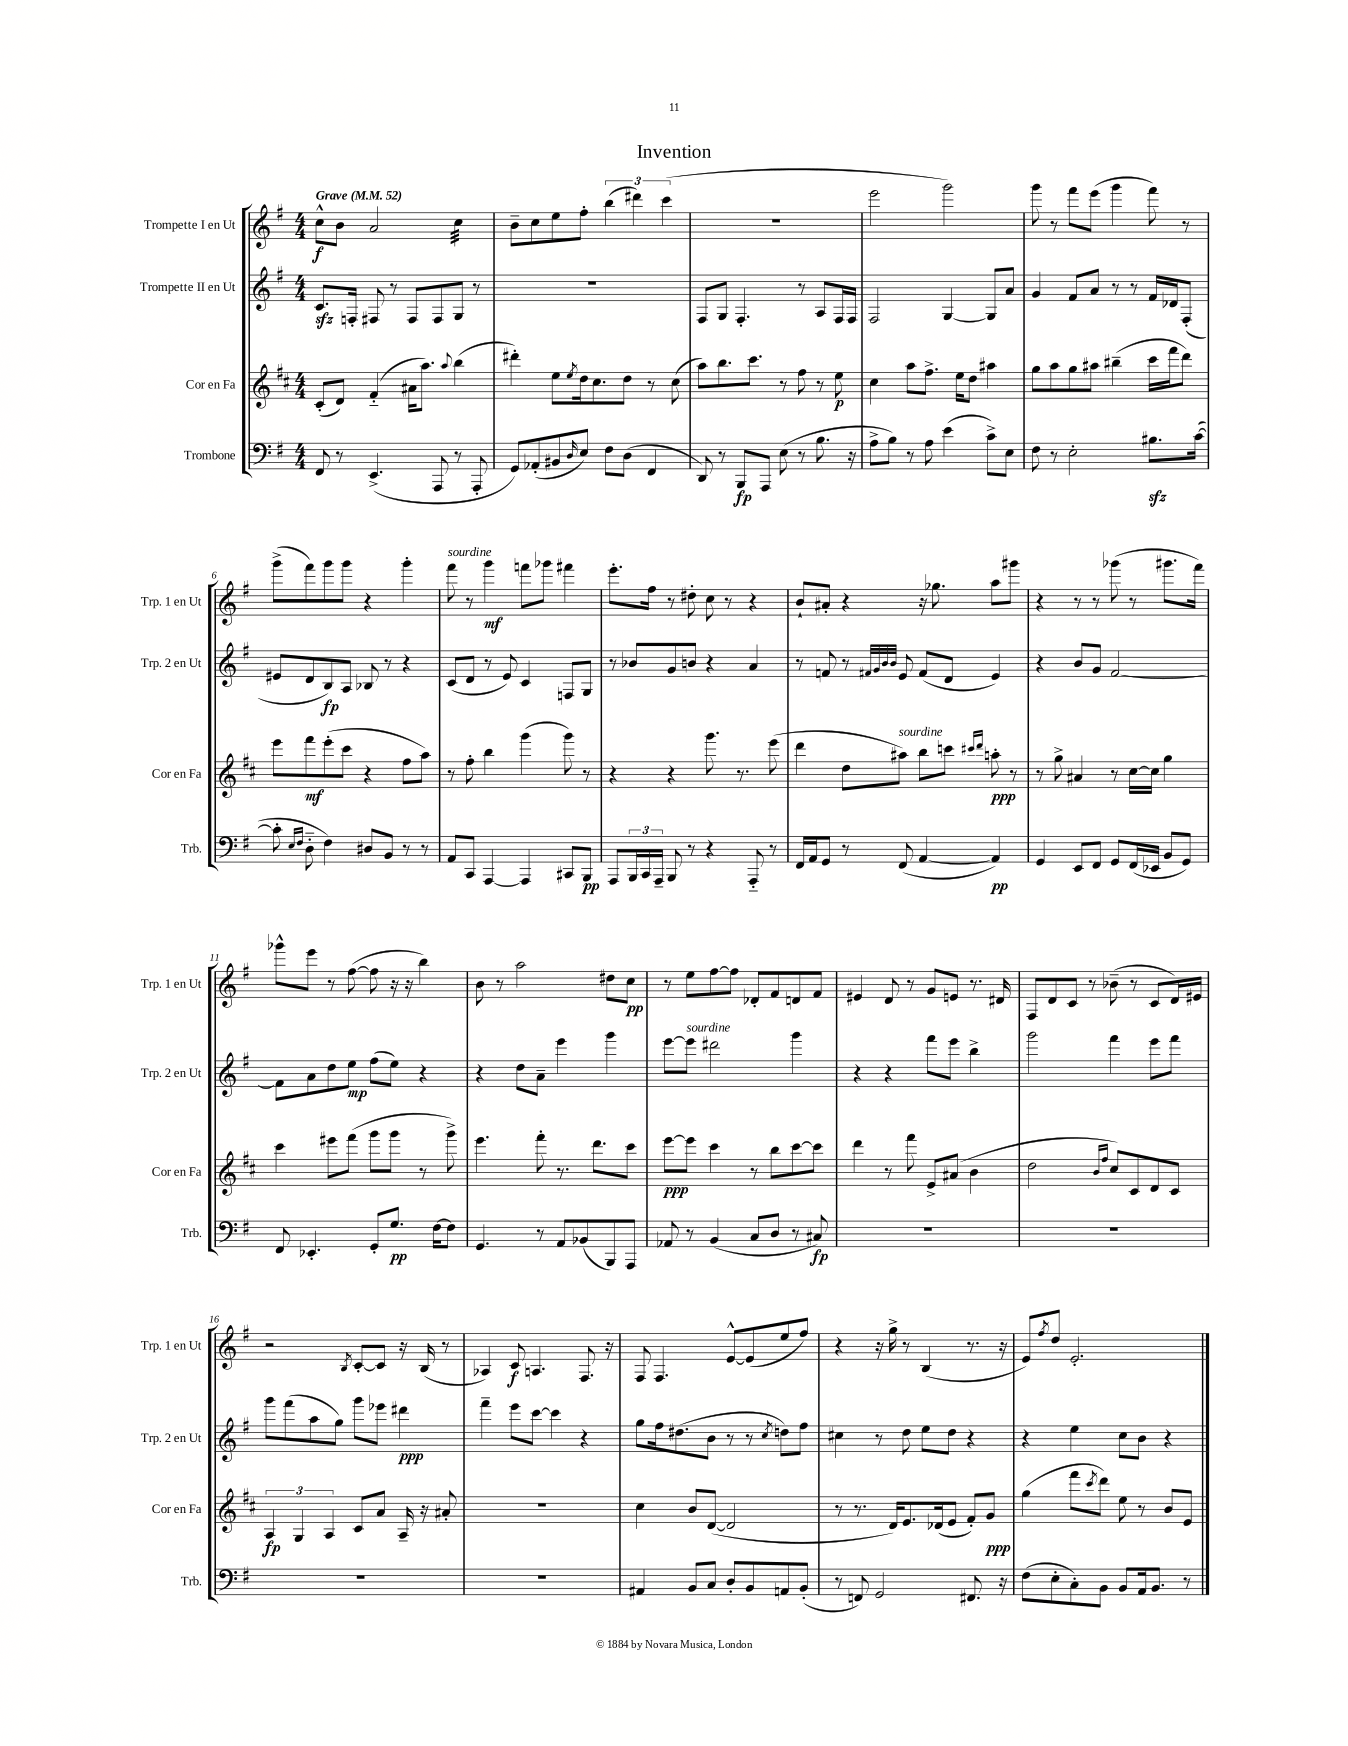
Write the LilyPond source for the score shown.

\header { title = "Invention" }
<<
\new StaffGroup <<
\new Staff = "s0" \with { instrumentName = "Trompette I en Ut" shortInstrumentName = "Trp. 1 en Ut" } {
    \clef treble \key g \major \numericTimeSignature \time 4/4 \tempo "Grave" 4 = 52
    c''8-^\f b'8 a'2 c''4:32 |
    b'8-- c''8 e''8 fis''8-. \tuplet 3/2 { b''4( dis'''4) c'''4( } |
    R1 |
    e'''2 g'''2) |
    g'''8 r8 fis'''8 e'''8( g'''4 fis'''8) r8 |
    g'''8->( fis'''8) g'''8 g'''8 r4 g'''4-. |
    fis'''8^\markup { \italic "sourdine" } r8 g'''4\mf f'''8 ges'''8 fis'''4 |
    e'''8.-. fis''16 r8 dis''8-. c''8 r8 r4 |
    b'8-! ais'8-. r4 r16 ges''8. a''8 gis'''8 |
    r4 r8 r8 ges'''8( r8 gis'''8. fis'''16) |
    ges'''8-^ e'''8 r8 fis''8~( fis''8 r16 r16 b''4) |
    b'8 r8 a''2 dis''8 c''8\pp |
    r8 e''8 fis''8~ fis''8 des'8-. fis'8 d'8 fis'8 |
    eis'4 d'8 r8 g'8 e'8 r8. dis'16 |
    fis8 d'8 c'8 r8 bes'8--( r8 c'8 d'16) eis'16 |
    r2 \acciaccatura { b8 } c'8~-. c'8 r16 b16( r8 |
    aes4) c'8\f a4. fis8. r16 |
    fis8 fis4. e'8~-^ e'8( e''8 fis''8) |
    r4 r16 g''16-> r8 b4( r8. r16 |
    e'8) \acciaccatura { fis''8 } d''8 e'2.-. \bar "|." |
}
\new Staff = "s1" \with { instrumentName = "Trompette II en Ut" shortInstrumentName = "Trp. 2 en Ut" } {
    \clef treble \key g \major \numericTimeSignature \time 4/4
    c'8.\sfz f16-. fis8 r8 fis8 fis8 g8 r8 |
    R1 |
    fis8 g8 fis4.-. r8 a8 fis16 fis16 |
    fis2 g4~ g8 a'8 |
    g'4 fis'8 a'8 r8 r8 fis'16 des'16 fis8-.( |
    eis'8 d'8 b8\fp) a8 bes8 r8 r4 |
    c'8( d'8 r8 e'8) c'4 f8 g8 |
    r8 bes'8 g'8 b'8 r4 a'4 |
    r8 f'8 r8 \grace { fis'32 g'32 b'32 b'32 } e'8 fis'8( d'8 e'4) |
    r4 b'8 g'8 fis'2~ |
    fis'8 a'8 d''8 e''8\mp fis''8( e''8) r4 |
    r4 d''8 a'8-- e'''4 g'''4 |
    e'''8~ e'''8^\markup { \italic "sourdine" } dis'''2 g'''4 |
    r4 r4 fis'''8 e'''8 b''4-> |
    g'''2 fis'''4 e'''8 fis'''8 |
    g'''8 fis'''8( a''8 g''8) g'''8 ees'''8 dis'''4\ppp |
    fis'''4-- e'''8 c'''8~ c'''4 r4 |
    g''8 fis''16 dis''8.( b'8 r8 r8 \acciaccatura { c''8 } d''8) fis''8 |
    cis''4 r8 d''8 e''8 d''8 r4 |
    r4 e''4 c''8 b'8 r4 \bar "|." |
}
\new Staff = "s2" \with { instrumentName = "Cor en Fa" shortInstrumentName = "Cor en Fa" } {
    \clef treble \key d \major \numericTimeSignature \time 4/4
    cis'8-.( d'8) fis'4-_( ais'16 a''8.) \appoggiatura { a''8 } b''4( |
    dis'''4-.) e''8 \acciaccatura { e''8 } d''16 cis''8. d''8 r8 cis''8( |
    a''8) b''8. cis'''8. r8 fis''8 r8 e''8\p |
    cis''4 a''8 fis''8.-> e''16 d''8 ais''4 |
    g''8 a''8 g''8 ais''8 bis''4--( cis'''16 fis'''16 d'''8) |
    e'''8 fis'''8\mf e'''8-.( cis'''8 r4 fis''8 a''8) |
    r8 fis''8-. b''4 g'''4( g'''8) r8 |
    r4 r4 g'''8. r8. e'''8( |
    d'''4 d''8 ais''8^\markup { \italic "sourdine" }) b''8 c'''8 \grace { cis'''16 d'''16 } a''8-.\ppp r8 |
    r8 g''8-> ais'4 r8 cis''16~ cis''16 g''4 |
    cis'''4 eis'''8 fis'''8( g'''8 g'''8 r8 g'''8->) |
    e'''4. fis'''8-. r8. d'''8. cis'''8 |
    e'''8~\ppp e'''8 cis'''4 r8 b''8 cis'''8~ cis'''8 |
    d'''4 r8 fis'''8 e'8-> ais'8( b'4 |
    d''2 \grace { b'16 fis''16 } cis''8) cis'8 d'8 cis'8 |
    \tuplet 3/2 { a4\fp g4 a4 } cis'8 a'8 a16-- r16 ais'8-. |
    R1 |
    cis''4 b'8 d'8~( d'2 |
    r8 r8. d'16) e'8. des'16( e'8 fis'8-.) g'8\ppp |
    g''4( fis'''8 \acciaccatura { cis'''8 } d'''8) e''8 r8 b'8 e'8 \bar "|." |
}
\new Staff = "s3" \with { instrumentName = "Trombone" shortInstrumentName = "Trb." } {
    \clef bass \key g \major \numericTimeSignature \time 4/4
    fis,8 r8 e,4.->( a,,8 r8 a,,8-. |
    g,8) aes,8-.( bis,8 \grace { d16 } e8) fis8 d8( fis,4 |
    d,8) r8 b,,8\fp a,,8 e8( r8 b8. r16 |
    a8-> b8) r8 a8 e'4( c'8->) e8 |
    fis8 r8 e2-. bis8.\sfz c'16~( |
    c'8-. \grace { e16 fis16 } d8-_ fis4) dis8 b,8 r8 r8 |
    a,8 c,8 a,,4~ a,,4 cis,8 b,,8\pp |
    a,,8 \tuplet 3/2 { b,,16 c,16 a,,16-- } b,,8 r8 r4 a,,8-_ r8 |
    fis,16 a,16 g,8 r8 fis,8( a,4~ a,4\pp) |
    g,4 e,8 fis,8 g,8 fis,16( ees,16 b,8 g,8) |
    fis,8 ees,4.-. g,8-. g8.\pp fis16~ fis8 |
    g,4. r8 a,8 bes,8( b,,8) a,,8 |
    aes,8 r8 b,4( c8 d8 r8 cis8\fp) |
    R1 |
    R1 |
    R1 |
    R1 |
    ais,4 b,8 c8 d8-. b,8 a,8 b,8-.( |
    r8 f,8) g,2 fis,8. r16 |
    fis8( e8-. c8-.) b,8 b,8 a,16 b,8. r8 \bar "|." |
}
>>
>>
